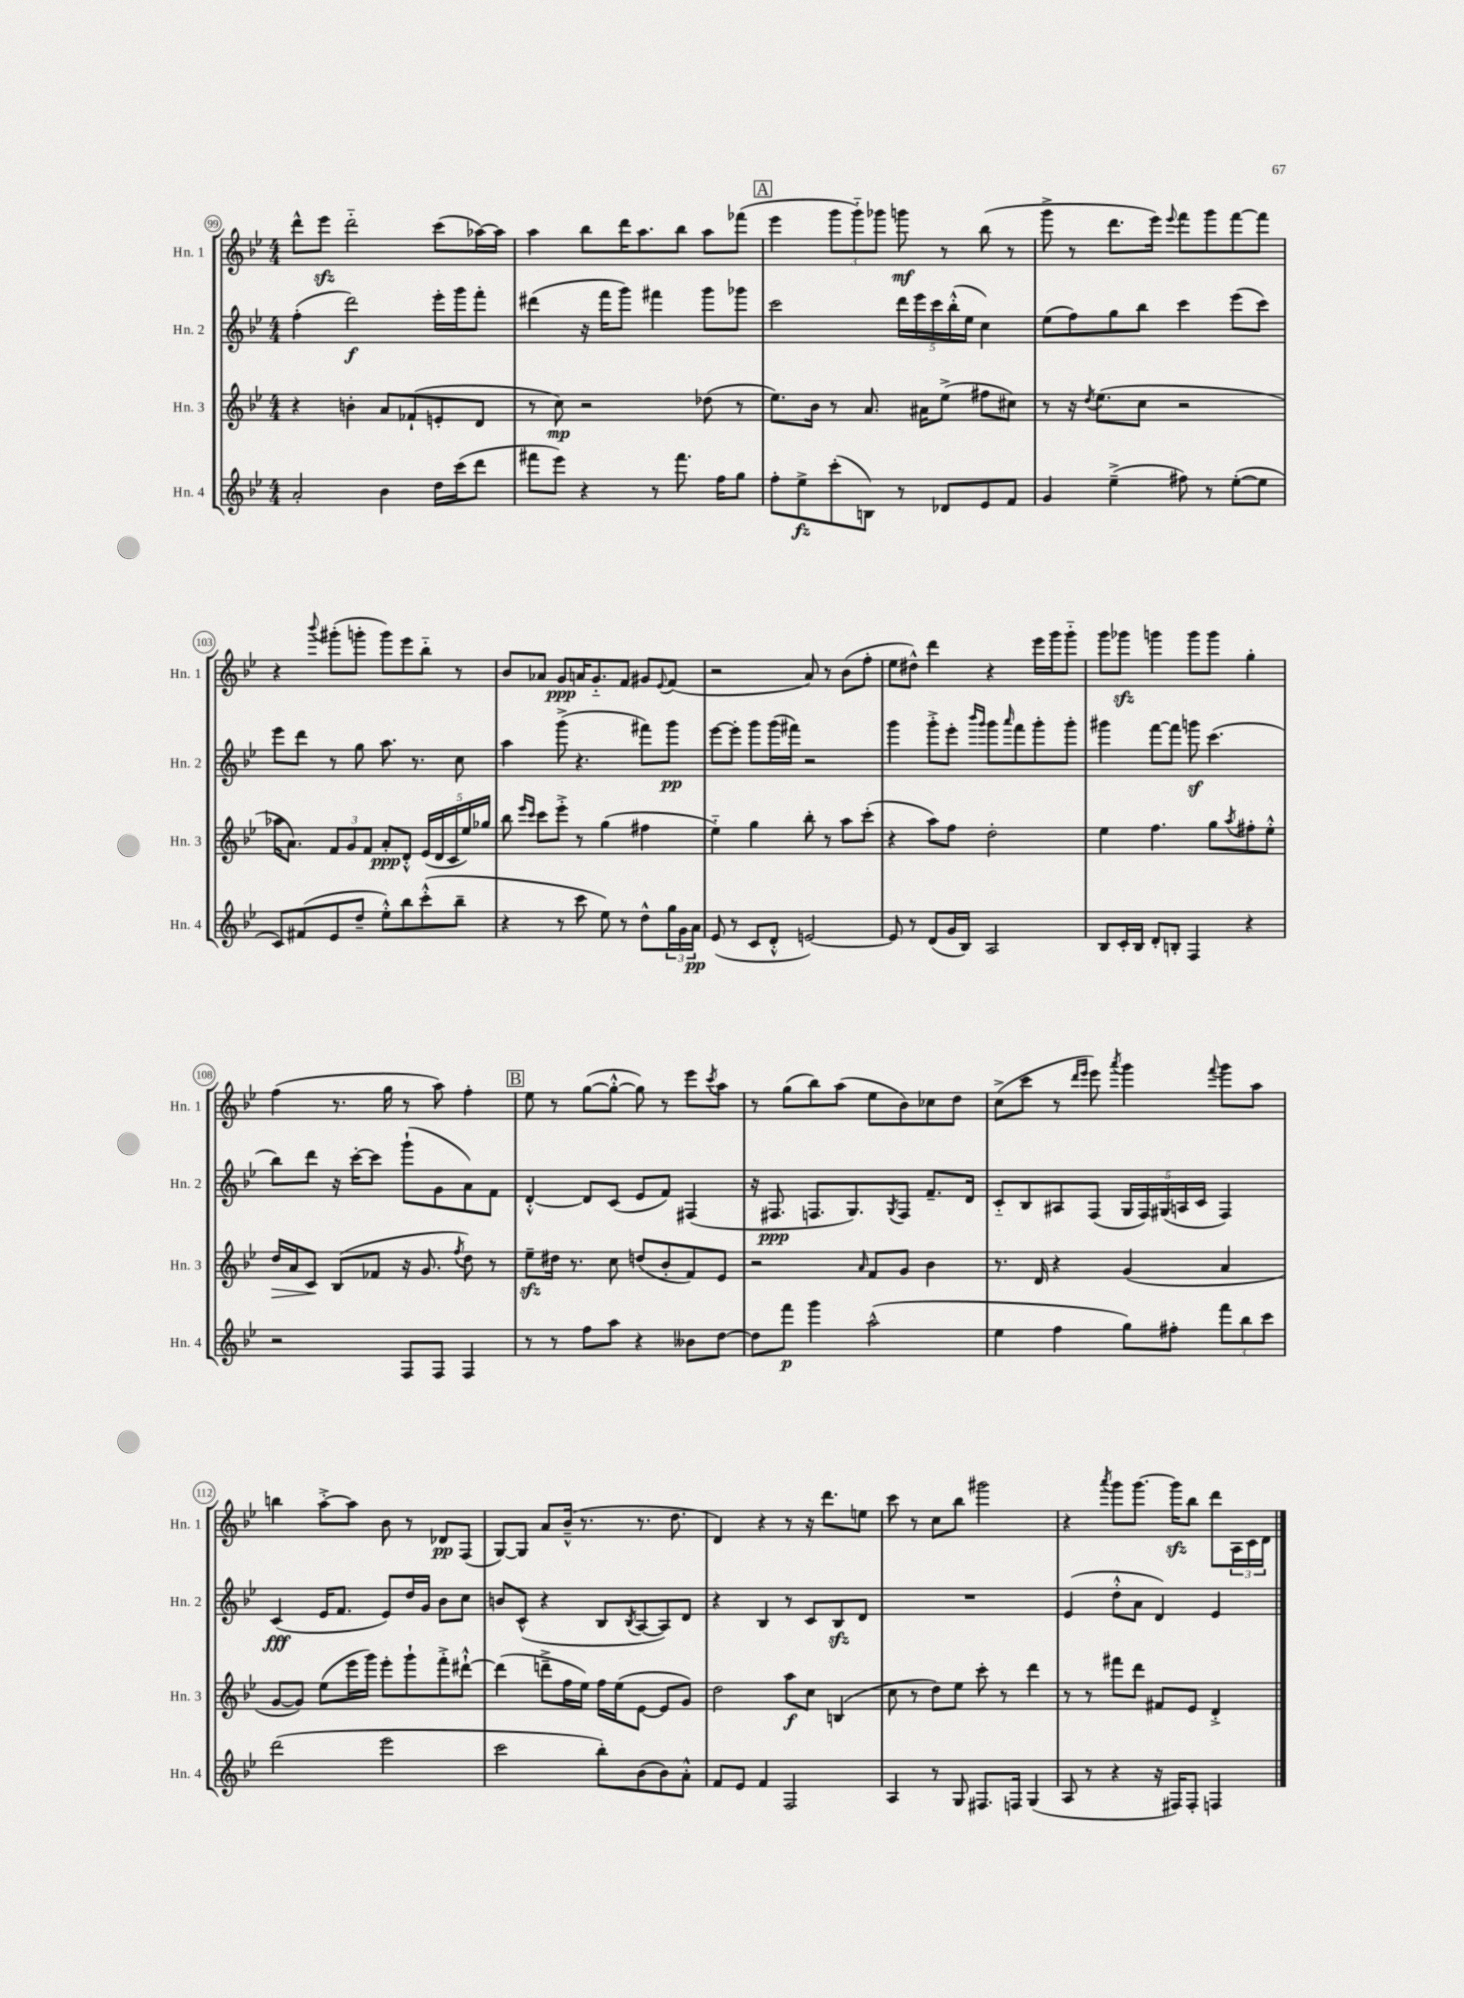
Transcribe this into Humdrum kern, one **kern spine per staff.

**kern	**kern	**kern	**kern
*staff4	*staff3	*staff2	*staff1
*clefG2	*clefG2	*clefG2	*clefG2
*k[b-e-]	*k[b-e-]	*k[b-e-]	*k[b-e-]
*M4/4	*M4/4	*M4/4	*M4/4
2a'	4r	(4ff'	8ddd^^
.	.	.	8eee-
.	4b'	2ddd)	2ddd'~
4b-	8a	.	.
.	(8f-`	.	.
16dd	8e'	16eee-'	(8ccc
(16ccc	.	16ggg	.
8ddd	8d	8fff'	[16aa-)
.	.	.	16aa-]
=	=	=	=
8fff#	8r	(4ddd#	4aa
8eee-)	8cc)	.	.
4r	2r	16r	8bb-
.	.	16fff	.
.	.	8ggg)	16ddd
.	.	.	8.aa
8r	.	4fff#	.
8.fff#	.	.	8bb-
.	(8dd-	8ggg	8aa
16ff	.	.	.
8gg	8r	8ggg-	(8fff-
=	=	=	=
8ff'	8.ee-)	2ccc	4eee-
8ee-^	.	.	.
.	16b-	.	.
(8ccc'	8r	.	12ggg
.	.	.	12ggg'~)
8B)	8.a	.	.
.	.	.	12ggg-
8r	.	20ddd	8ggg
.	.	20eee-	.
.	16a#	.	.
.	.	20ccc	.
8d-	(8ee-^	.	8r
.	.	(20bb-'^^	.
.	.	20ee-	.
8e-	8ff#	4cc)	(8bb-
8f	8cc#)	.	8r
=	=	=	=
4g	8r	(8ee-	8ggg^
.	16r	8ff)	8r
.	8qdd	.	.
.	(8.ee-	.	.
(4ee-~^	.	8gg	8.ddd
.	8cc	8bb-	.
.	.	.	16eee-)
.	.	.	8qqeee-
8ff#)	2r	4ccc	8fff
8r	.	.	8ggg
([8ee-'	.	(8eee-	[8fff
8ee-]	.	8ccc)	8fff]
=	=	=	=
8c)	16aa-	8eee-	4r
.	8.a)	.	.
(8f#	.	8ddd	.
.	.	.	8qqbbb-
8e-	12f	8r	(8ggg#'
.	12g	.	.
8dd~	.	8gg	8ggg'
.	12f	.	.
8ee-'^^)	8a'	8.aa	8ggg)
8bb-	8d'^^	.	8eee-
.	.	8.r	.
(8ccc'^^	(20e-	.	8bb-'~
.	20d	.	.
.	20c	.	.
8bb-~	.	8cc	8r
.	20ee-)	.	.
.	20gg-	.	.
=	=	=	=
4r	8bb-	4aa	8b-
.	16qqeee-	.	.
.	16qqccc	.	.
.	8ccc	.	8a-
8r	8eee-'^	(8ggg^	8g
8ccc	8r	4.r	16a
.	.	.	8.g'~
8ee-)	(4gg	.	.
8r	.	.	8f
8dd^^	4ff#	8fff#)	8g#
.	.	.	8qqe-
24gg	.	8ggg	(8f
24g	.	.	.
24a	.	.	.
=	=	=	=
(8e-	4ee-'~)	[8eee-	2r
8r	.	8eee-']	.
8c	4gg	8ggg	.
8d'^^	.	(16ggg	.
.	.	16fff#)	.
[2e)	8bb-'	2r	8a)
.	8r	.	8r
.	8aa	.	(8b-
.	(8ccc'	.	8ff'
=	=	=	=
8e]	4r	4ggg	8ee-
8r	.	.	8dd#^^)
(8d	8aa)	8ggg'^	4ddd
16g	8ff	8eee-'	.
16B-)	.	.	.
.	.	16qqbbb-	.
.	.	16qqggg	.
2A	2dd'	8ggg	4r
.	.	16qqaaa	.
.	.	8fff	.
.	.	8ggg'	16eee-
.	.	.	16ggg
.	.	8ggg'	8ggg'~
=	=	=	=
8B-	4ee-	4ggg#	8ggg
16c'	.	.	8ggg-
16B-	.	.	.
8d'	4.ff	[8fff	4ggg
8B'	.	8fff]	.
4F	.	8ggg	8ggg
.	8gg	(4.ccc	8ggg
.	8qaa	.	.
4r	8ff#'	.	4gg'
.	8ee-'^^	.	.
=	=	=	=
2r	16dd	8bb-)	(4ff
.	16a	.	.
.	8c	8ddd	.
.	(8B-	16r	8.r
.	.	[16ccc'	.
.	8f-	8ccc]	.
.	.	.	16gg
8F	16r	(8ggg`	8r
.	8.g	.	.
8F	.	8g	8aa)
.	8qff	.	.
4F	8dd)	8a)	4ff'
.	8r	8f	.
=	=	=	=
8r	8ee-~	[4d'^^	8ee-
8r	16dd#	.	8r
.	8.r	.	.
8ff	.	8d]	([8gg
8aa	8cc	(8c	8gg'^^_
4r	(8dd	8e-	8gg])
.	8b-'	8f)	8r
8b--	8f)	(4F#	8eee-
.	.	.	8qccc
[8dd	8e-	.	8aa
=	=	=	=
8dd]	2r	16r	8r
.	.	8.F#	.
8fff	.	.	(8gg
4ggg	.	8.F	8bb-)
.	.	.	(8aa
.	.	8.G)	.
.	16qqa	.	.
(2aa^^	8f	.	8ee-
.	.	8qG	.
.	8g	8F	8b-)
.	4b-	8.f~	8cc-
.	.	.	8dd
.	.	16d	.
=	=	=	=
4ee-	8.r	8c'~	(8cc^
.	.	8B-	8ccc
.	16d	.	.
4ff	4r	8A#	8r
.	.	.	16qqddd
.	.	.	16qqeee-
.	.	(8F	8eee-)
.	.	.	8qaaa
8gg)	(4g	20G	4ggg
.	.	20F)	.
.	.	(20G#	.
8ff#'	.	.	.
.	.	20A	.
.	.	20c	.
.	.	.	8qqfff
12fff	4a	4F)	8ggg
12bb-	.	.	.
.	.	.	8aa
12ccc	.	.	.
=	=	=	=
(2ddd	[8g	(4c	4bb
.	8g])	.	.
.	(8ee-	16e-	[8aa'^
.	.	8.f	.
.	16eee-	.	8aa]
.	16ggg)	.	.
2eee-	8eee-'	8e-)	8b-
.	8ggg`	16dd	8r
.	.	16g	.
.	8fff'^	8b-	8d-
.	[8ddd#`^^	8cc	(8F
=	=	=	=
2ccc	(4ddd#]	8b	[8G)
.	.	(8c^^	8G]
.	8ddd~^	4r	8a
.	16ff	.	(16b-~^^
.	16ee-)	.	8.r
8bb-')	16ff	8B-	.
.	(16ee-	.	.
.	.	8qB-	.
(8b-	[8e-	[8A	8.r
8b-)	8e-]	8A])	.
.	.	.	8.dd
8a'^^	8g)	8d	.
=	=	=	=
8f	2dd	4r	4d)
8e-	.	.	.
4f	.	4B-	4r
2F	8aa	8r	8r
.	8cc	8c	16r
.	.	.	8.ddd
.	(4B	8B-	.
.	.	8d	8ee
=	=	=	=
4A	8cc	1r	8ccc
.	8r	.	8r
8r	8dd)	.	8cc
8G	8ee-	.	8bb-
8.F#	8ccc'	.	2ggg#
.	8r	.	.
16F	.	.	.
(4G	4ddd	.	.
=	=	=	=
8A	8r	(4e-	4r
8r	8r	.	.
.	.	.	8qaaa
4r	8fff#	8dd'^^	8ggg
.	8ddd	8a	[8.ggg
16r	8f#	4d)	.
16F#)	.	.	16ggg]
8F#'	8e-	.	8bb-
4F	4d'^	4e-	8ddd
.	.	.	24A
.	.	.	24c
.	.	.	24d
==	==	==	==
*-	*-	*-	*-
